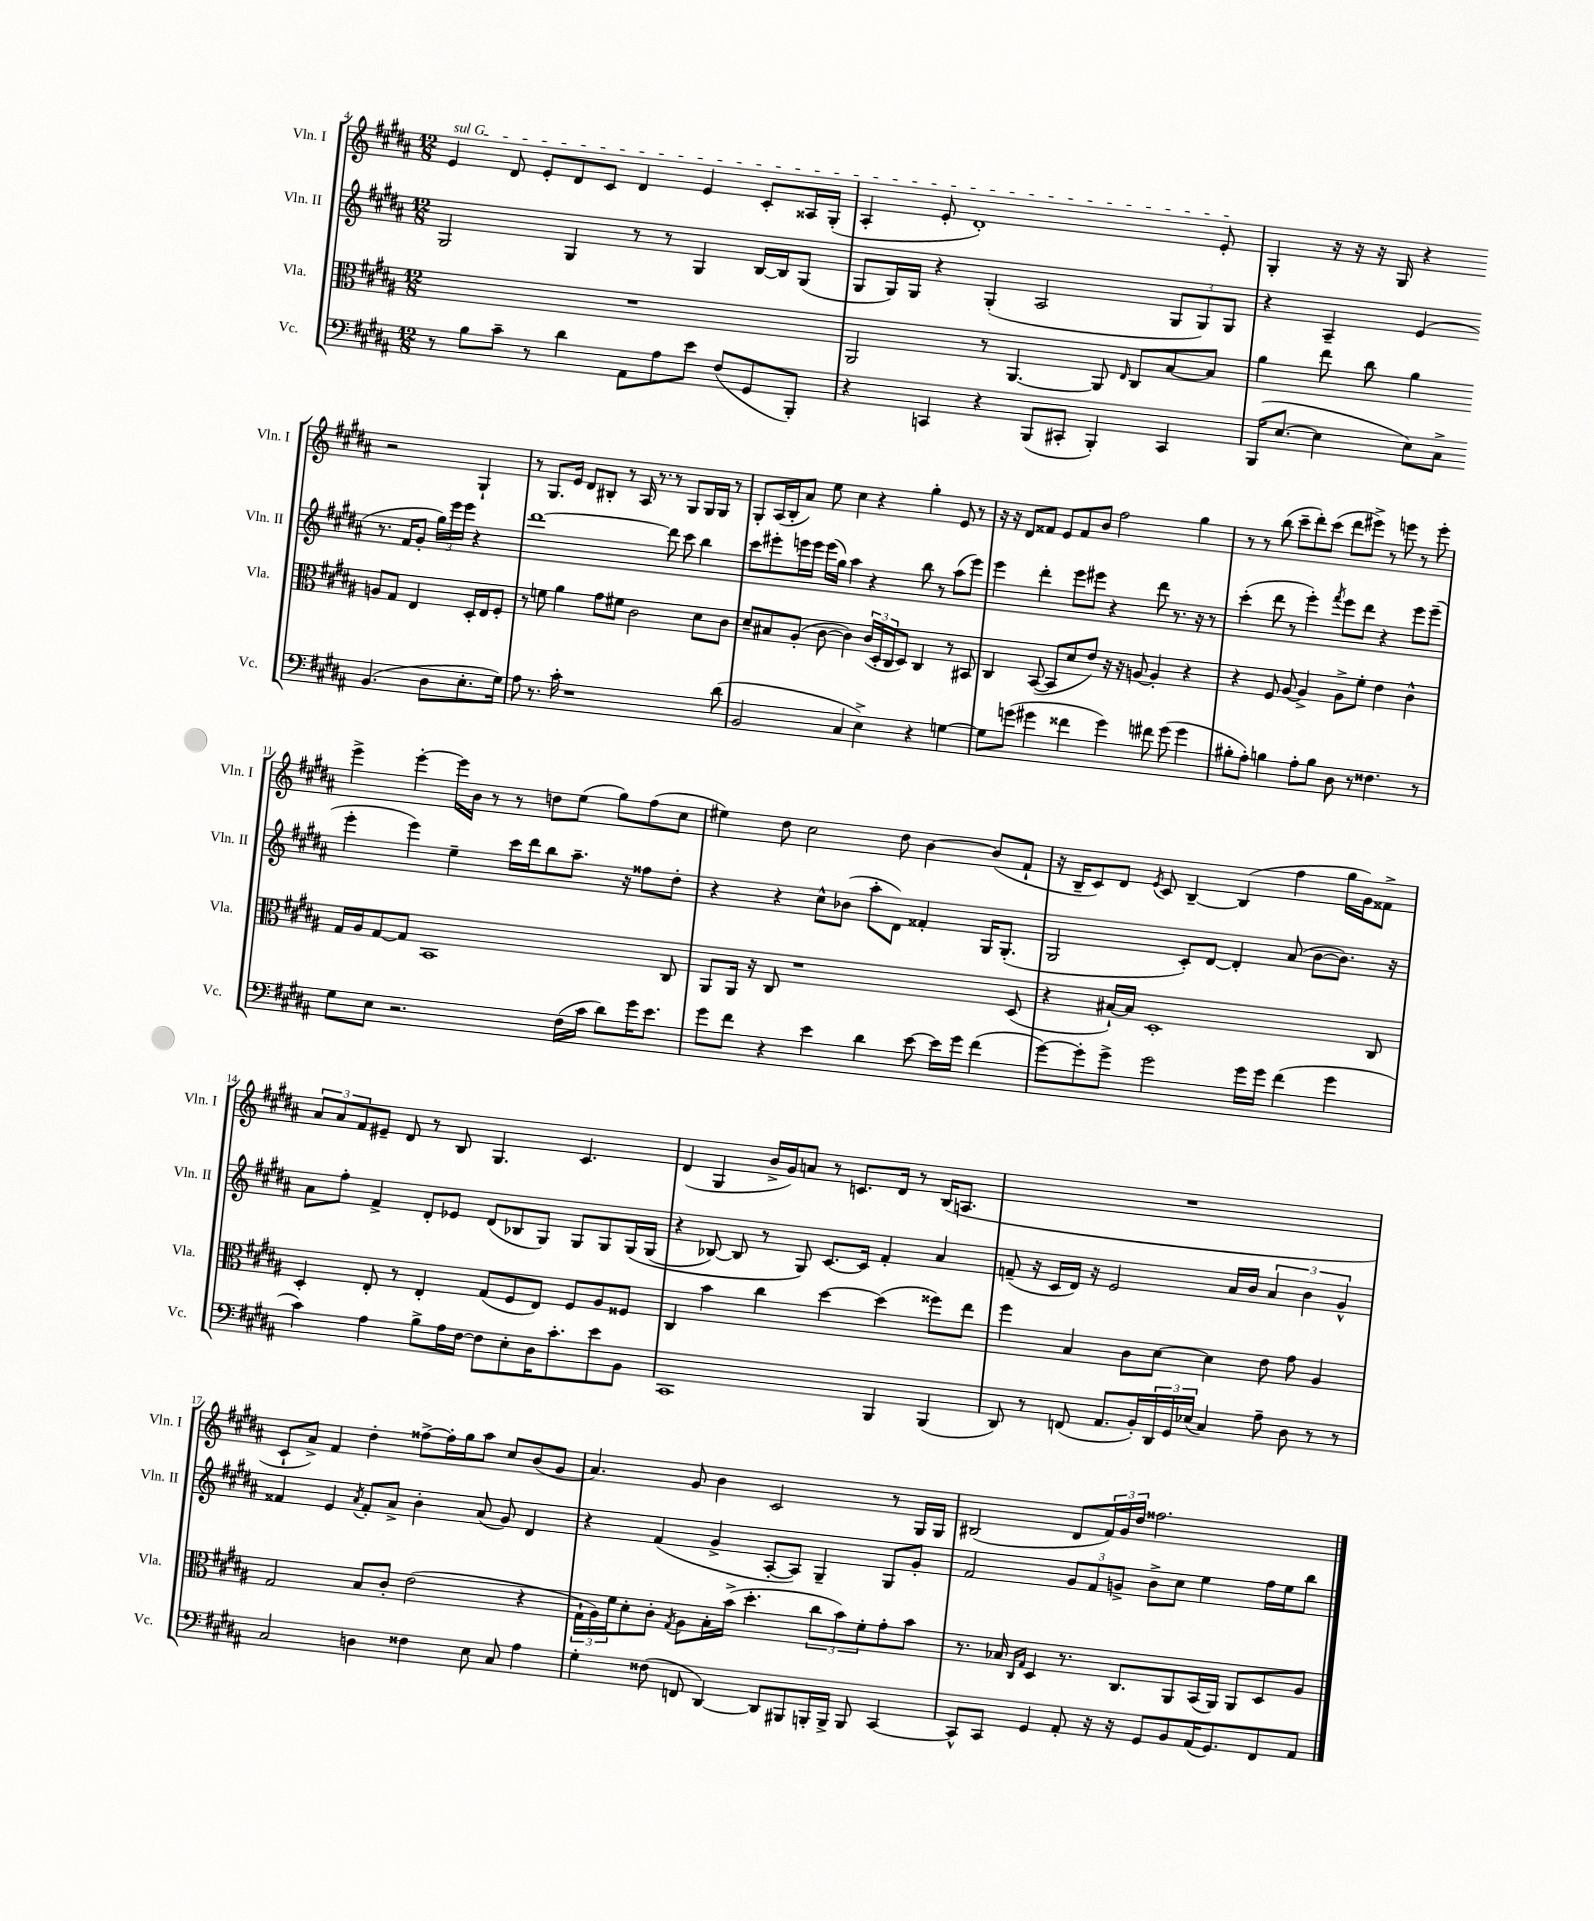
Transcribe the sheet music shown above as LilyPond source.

<<
\new StaffGroup <<
\new Staff = "s0" \with { instrumentName = "Vln. I" shortInstrumentName = "Vln. I" } {
    \clef treble \key b \major \numericTimeSignature \time 12/8
    \once \override TextSpanner.bound-details.left.text = \markup { \italic "sul G" } e'4\startTextSpan dis'8 e'8-. dis'8 cis'8 dis'4 e'4 cis'8-. aisis16 gis16-.( |
    ais4-. e'8-. dis'1-.) e'8-.\stopTextSpan |
    gis4-. r16 r16 r16 gis16 r4 r2 gis4-! |
    r8 gis8. e'16 dis'8 bis8-. r8 ais16 r8. r8 gis8 gis16 gis16 r8 |
    gis8-. ais16( b16-. ais'8) e''8 cis''4 r4 gis''4-. e'8 r8 |
    r16 r16 dis'8 fisis'8 e'8 fisis'8 b'8 fis''2 gis''4 |
    r8 r8 b''8( cis'''8-- dis'''8-.) cis'''8( dis'''8 eis'''8->) r8 e'''8 r8 e'''8-. |
    e'''4-> e'''4~-. e'''16 b'16 r8 r8 d''8 e''8( gis''8) fis''8( cis''8 |
    eis''4) dis''8 cis''2 dis''8 b'4~ b'8( fis'8-! |
    r16 b16-- cis'8) dis'8 \acciaccatura { e'8 } cis'8 b4~-- b4( fis''4 gis''16 gis'16) fisis'8-> |
    \tuplet 3/2 { ais'8 ais'8 fis'8 } eis'8-- dis'8 r8 b8 gis4. cis'4. |
    dis'4( gis4 b'16-> gis'16) a'8 r8 c'8. dis'16 r8 b16( a8. |
    R1. |
    cis'8-! ais'8->) fis'4 dis''4-. fisis''8~-> fisis''16-. gis''16 ais''8 cis''8 b'8( gis'8 |
    ais'4.) gis'8 b'4 cis'2 r8 gis16 gis16 |
    bis2( dis'8 \tuplet 3/2 { fis'16) gis'16 dis''16 } fisis''2. \bar "|." |
}
\new Staff = "s1" \with { instrumentName = "Vln. II" shortInstrumentName = "Vln. II" } {
    \clef treble \key b \major \numericTimeSignature \time 12/8
    gis2 gis4 r8 r8 gis4 b16~ b16 gis8( |
    gis8 gis16) gis16 r4 gis4-.( ais2 \tuplet 3/2 { gis8 gis8) gis8 } |
    r4 ais4-- e'4( r8. fis'16 gis'8-. \tuplet 3/2 { gis''16) e'''16 e'''16 } r4 |
    dis'''1~ dis'''8 cis'''8 b''4 |
    cis'''8 eis'''8-. e'''16 e'''16 e'''16( gis''16) ais''4 r4 b''8 r8 ais''8( e'''8) |
    e'''4 dis'''4-. e'''8 eis'''8 r4 dis'''8 r8. r16 r8 |
    cis'''4-.( dis'''8 r8 e'''4-.) \acciaccatura { fis'''8 } e'''8 dis'''8 r4 e'''8 e'''8--( |
    e'''4-. e'''4) e''4-- cis'''16 dis'''16 b''8 ais''8.-- r16 fisis''8 dis''8-. |
    r4 r4 cis''8-^ bes'8( ais''8-. dis'8) fisis'4-. gis16 gis8.-.( |
    gis2 cis'8-.) dis'8~ dis'4-. ais'8( b'8~ b'8.) r16 |
    ais'8 fis''8-. fis'4-> dis'8-. ees'8 dis'8( bes8 gis8) gis8 gis8 gis16\( gis16( |
    r4 bes8~) bes8 r8 gis8\) cis'8.~ cis'16 fis'4-. ais'4 |
    f'8--( r16 cis'16 dis'16) r16 e'2 ais'16 b'16 \tuplet 3/2 { ais'4 b'4 gis'4-^ } |
    fisis'4 e'4 \acciaccatura { ais'8 } fisis'8-. ais'8-> b'4-. ais'8( gis'8) dis'4 |
    r4 fis'4( gis'4-> ais8~-. ais8) gis4-- gis8 gis'8-. |
    fis'2 \tuplet 3/2 { gis'8 fis'8 g'8-> } b'8-> cis''8 e''4 fis''16 e''16 b''8 \bar "|." |
}
\new Staff = "s2" \with { instrumentName = "Vla." shortInstrumentName = "Vla." } {
    \clef alto \key b \major \numericTimeSignature \time 12/8
    R1. |
    ais,2 r8 ais,4.~ ais,8 \grace { e16 } cis8 b8~ b8 |
    ais'4 e''8 cis''8 ais'4 a8 gis8 e4 dis16-. e16 fis8-. |
    r8 f'8 ais'4 gis'8 fis'8 cis'2 dis'8 cis'8 |
    dis'8-- bis8 ais8-.( cis'8~ cis'4) \tuplet 3/2 { cis'16( dis16-. cis16 } dis8) cis4 r8 bis,8 |
    cis4 b,8~( b,8 dis'8 e'8) r16 r16 a8~ a4-. r4 |
    r4 fis8 ais8~ ais4-> ais8-> fis'8-. e'4 cis'4-^ |
    gis16 ais16 gis8~ gis8 b,1 cis8 |
    ais,8 ais,16 r16 cis8 r1 dis8( |
    r4 bis16~-!) bis16 dis1-. cis8 |
    dis4-. e8-. r8 e4-. gis8( fis8 e8) fis8 ais8 fisis8 |
    cis4 b'4 cis''4 dis''4~ dis''4( fisis''8) e''8 |
    fis''4 b4 cis'8 dis'8~ dis'4 e'8 gis'8 ais4 |
    gis2 b8 cis'8-. e'2( r4 |
    \tuplet 3/2 { gis16-! ais16) fis'16 } dis'8-. cis'8-. \acciaccatura { gis8 } ais8 b16-. b'16->( dis''4.-. \tuplet 3/2 { cis''8 b'8) fis'8-. } gis'8-. b'8 |
    r8. bes16 \grace { cis16 gis16 } dis4 r8. cis8. ais,8 b,16( ais,16) ais,8 dis8 ais8 \bar "|." |
}
\new Staff = "s3" \with { instrumentName = "Vc." shortInstrumentName = "Vc." } {
    \clef bass \key b \major \numericTimeSignature \time 12/8
    r8 b8 cis'8-- r8 dis'4 ais,8 ais8 e'8 fis8( gis,8 b,,8-.) |
    r4 c,4 r4 b,,8( cis,8-. b,,4-.) cis,4 |
    b,,16( e8.~ e4 e8) cis8-> b,4.( dis8 e8.-. gis16) |
    ais8 r8. cis'16-. r1 dis'8( |
    b,2 cis4 e4->) r4 g4~ |
    g8 g'8( gis'4 fisis'4 gis'4) fis'8 gis'8( gis'4 |
    bis8-. ais8-.) b4 ais8-. b8 dis8 r8 fisis4. r8 |
    gis8 e8 r2. fis16( cis'16 dis'8) gis'16 e'8. |
    gis'8 fis'8 r4 e'4 dis'4 e'8~ e'16 gis'16 fis'4( |
    gis'8~) gis'8-. gis'8-> gis'2 gis'16 gis'16 fis'4( gis'4 |
    cis'4) ais4 b8-> ais16 fis16~ fis8 e8-. dis16 cis'8.-. e'8 b,8 |
    cis,1 b,,4 b,,4( |
    dis,8) r8 f,8( ais,8. b,16-.) \tuplet 3/2 { dis,16 gis,16 ees16( } cis4) ais8-- dis8 r8 r8 |
    cis2 d4 fisis4 e8 cis8 ais4 |
    gis4-. fisis8( f,8 dis,4~) dis,8 bis,,8 b,,16-. b,,16-> b,,8 cis,4~ |
    cis,8-^ cis,8 gis,4 ais,8-. r16 r16 gis,8 b,8 ais,16( gis,8.) fis,8 ais,8 \bar "|." |
}
>>
>>
\layout { \context { \Score currentBarNumber = #4 } }
